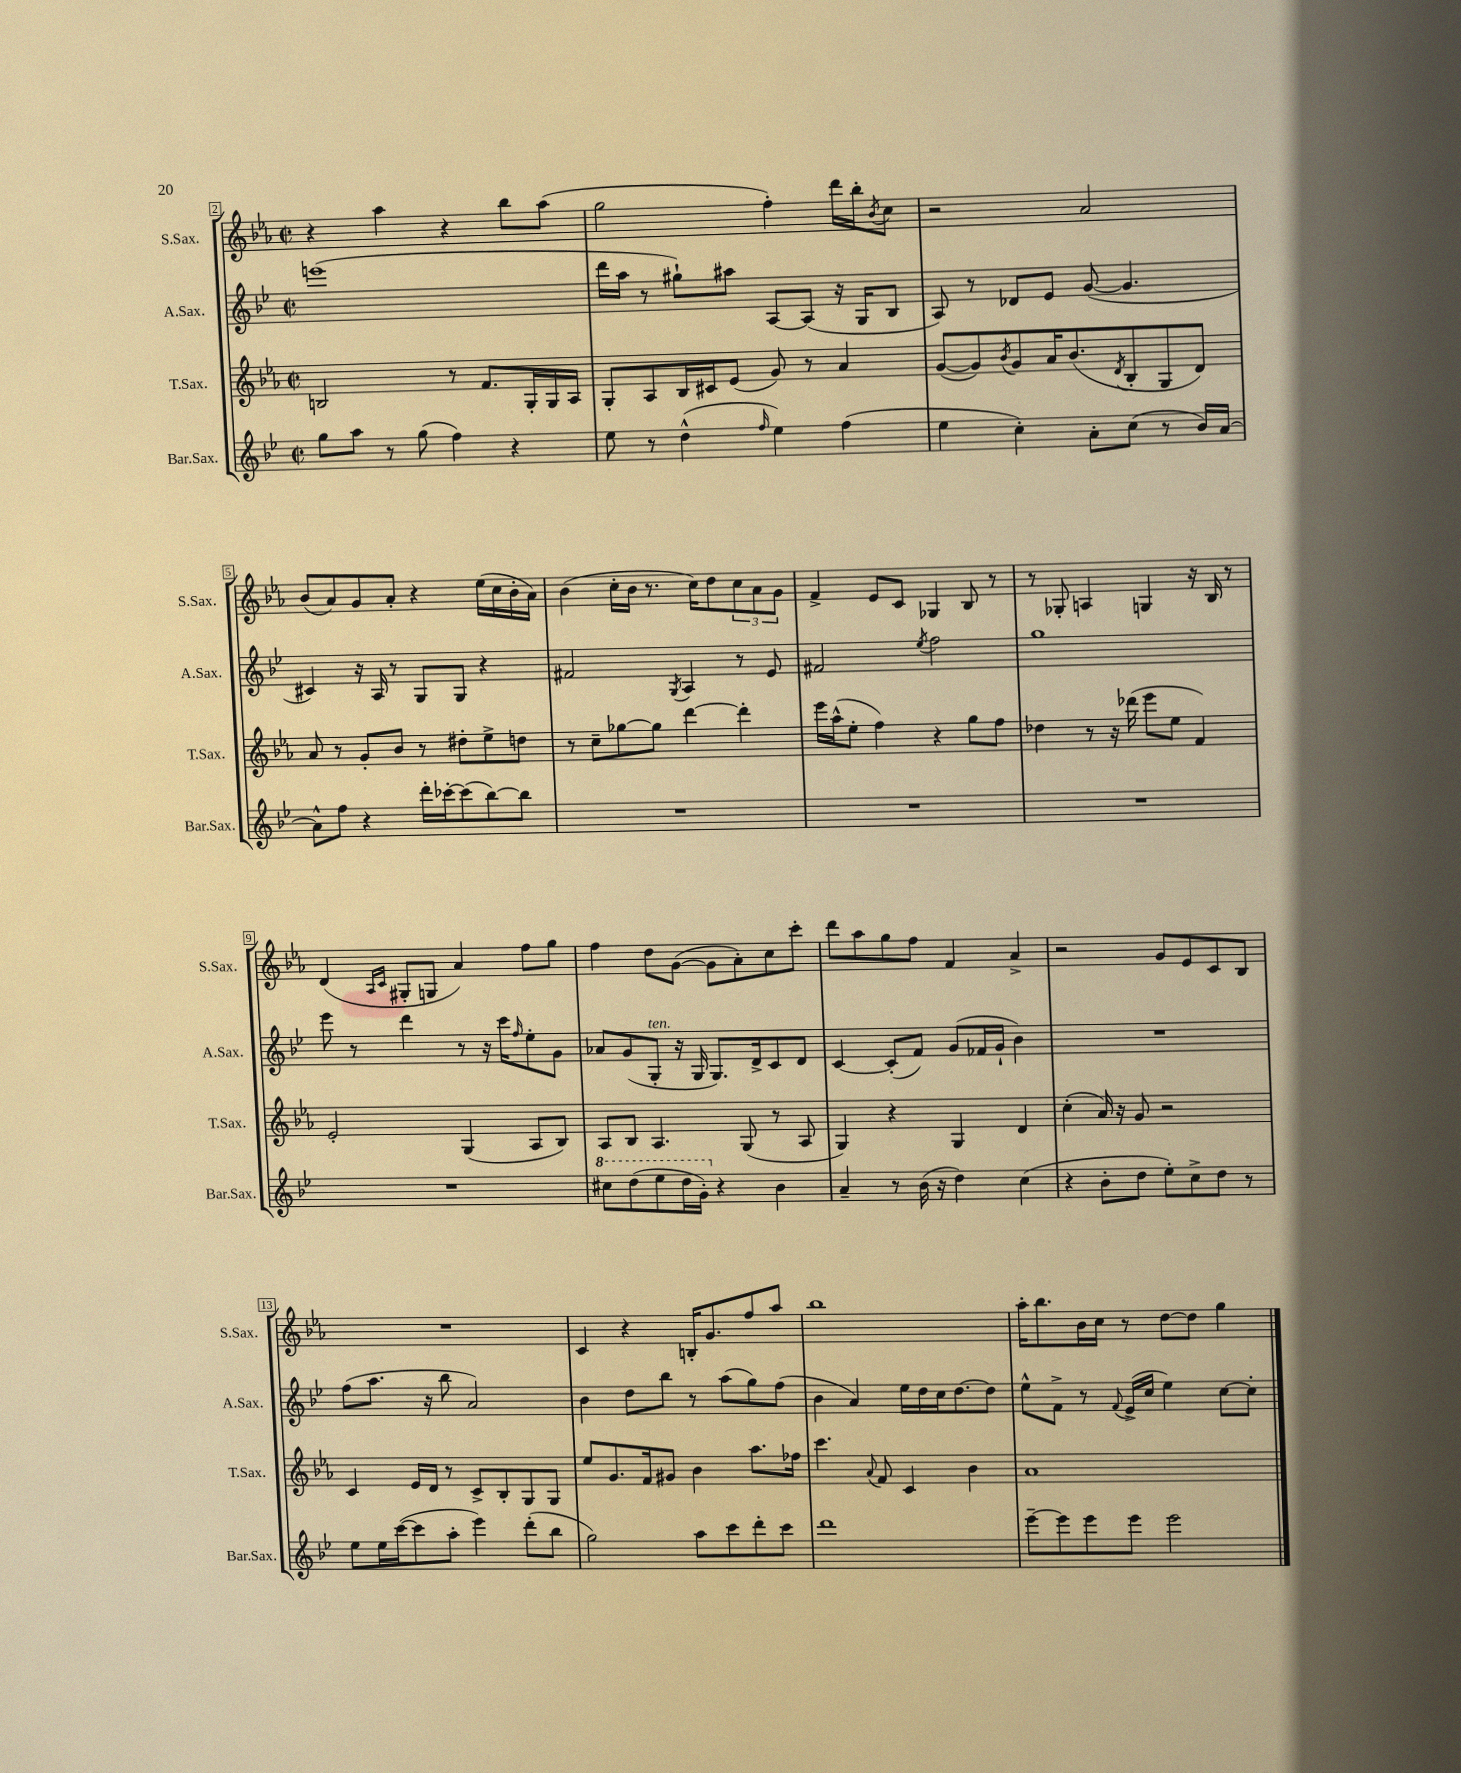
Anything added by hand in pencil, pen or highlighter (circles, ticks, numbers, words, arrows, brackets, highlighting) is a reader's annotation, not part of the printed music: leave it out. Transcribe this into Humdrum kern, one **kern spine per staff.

**kern	**kern	**kern	**kern
*staff4	*staff3	*staff2	*staff1
*clefG2	*clefG2	*clefG2	*clefG2
*k[b-e-]	*k[b-e-a-]	*k[b-e-]	*k[b-e-a-]
*M2/2	*M2/2	*M2/2	*M2/2
*met(c|)	*met(c|)	*met(c|)	*met(c|)
8gg\L	2B/	(1eee	4r
8aa\J	.	.	.
8r	.	.	4aa-\
(8gg\	.	.	.
4ff\)	8r	.	4r
.	8.f/L	.	.
4r	.	.	8bb-\L
.	16G'/L	.	.
.	16G/	.	(8aa-\J
.	16A-/JJ	.	.
=	=	=	=
8ee-\	8G'/L	16ddd\LL	2gg\
.	.	16aa\JJ	.
8r	8A-/	8r	.
(4dd^^\	16B-/L	8gg#`\L)	.
.	16c#/J	.	.
.	(8e-/J	8aa#\J	.
16qqff/	.	.	.
4ee-\)	8g/)	[8A/L	4ff'\)
.	8r	(8A/]J	.
(4ff\	4a-/	16r	16ddd\LL
.	.	16G/LK	16bb-'\J
.	.	.	8qb-/
.	.	8B-/J	8cc\J
=	=	=	=
4ee-\	([8g/L	8A/)	2r
.	8g/])	8r	.
.	8qb-/	.	.
4cc'\)	8g/	8d-/L	.
.	16a-/K	8e-/J	.
.	(8.b-/	.	.
8a'\L	.	([8g/	2a-/
.	8qd/	.	.
(8cc\J	8B-'/	4.g/]	.
8r	8G/	.	.
16b-/LL)	8d/J)	.	.
[16a/JJ	.	.	.
=	=	=	=
8a^^\]L	8a-/	4c#/)	(8b-/L
8ff\J	8r	.	8a-/)
4r	8g'/L	16r	8g/
.	.	16A/	.
.	8b-/J	8r	8a-'/J
16ddd'\LL	8r	8G/L	4r
[16ccc-'\J	.	.	.
(8ccc-\]	8dd#'\L	8G/J	.
[8bb-\)	8ee-^\	4r	(16ee-\LL
.	.	.	16cc\
8bb-\]J	8dd\J	.	16b-'\
.	.	.	16a-\JJ)
=	=	=	=
1r	8r	2f#/	(4b-\
.	8cc~\L	.	.
.	[8gg-\	.	16cc'\LL
.	.	.	16b-\JJ
.	8gg-\]J	.	8.r
.	.	8qG/	.
.	[4ddd\	4A/	.
.	.	.	16cc\LK)
.	.	.	8dd\
.	4ddd'\]	8r	12cc\
.	.	.	12a-\
.	.	8e-/	.
.	.	.	12g\J
=	=	=	=
1r	16eee-\LL	2f#/	4f^/
.	(16aa-^^\J	.	.
.	8ee-'\J	.	.
.	4ff\)	.	8e-/L
.	.	.	8c/J
.	.	8qee-/	.
.	4r	2ff\	4G-/
.	8gg\L	.	8B-/
.	8ff\J	.	8r
=	=	=	=
1r	4dd-\	1gg	8r
.	.	.	8G-'/
.	8r	.	4A/
.	16r	.	.
.	(16ddd-\	.	.
.	8eee-\L	.	4G/
.	8ee-\J	.	.
.	4f/)	.	16r
.	.	.	16B-/
.	.	.	8r
=	=	=	=
1r	2e-'/	8eee-\	(4d/
.	.	8r	.
.	.	.	16qqA-/LL
.	.	.	16qqc/JJ
.	.	4ddd\	8G#'/L
.	.	.	8G/J
.	(4G/	8r	4a-/)
.	.	16r	.
.	.	16ccc\LK	.
.	.	16qqff/	.
.	8A-/L	8ee-'\	8ff\L
.	8B-/J)	8g\J	8gg\J
=	=	=	=
8ccc#\L	8A-/L	8a-/L	4ff\
(8ddd\	8B-/J	(8g/	.
8eee-\	4.A-/	8G'/J	8dd\L
16ddd\L	.	16r	([8g\J
16gg'\JJ)	.	16G/	.
4r	.	8.G/L)	8g\]L
.	(8G/	.	8a-'\)
.	.	16d^/k	.
4b-\	8r	8c/	8cc\
.	8A-/	8d/J	8ccc'\J
=	=	=	=
4a~/	4G/)	[4c/	8ddd\L
.	.	.	8aa-\
8r	4r	(8c'/]L	8gg\
(16b-\	.	8f/J)	8ff\J
16r	.	.	.
4dd\)	4G/	(8g/L	4f/
.	.	16f-/L	.
.	.	16g`/JJ	.
(4cc\	4d/	4b-\)	4a-^/
=	=	=	=
4r	(4cc'\	1r	2r
8b-'\L	16a-/)	.	.
.	16r	.	.
8dd\J	8g/	.	.
8ee-'\L)	2r	.	8g/L
8cc^\	.	.	8e-/
8dd\J	.	.	8c/
8r	.	.	8B-/J
=	=	=	=
8ee-\L	4c/	(8ff\L	1r
16ee-\L	.	8.aa\J	.
([16ccc\J	.	.	.
8ccc\]	16e-/LL	.	.
.	16d/JJ	16r	.
8aa'\J	8r	8bb-\	.
4eee-\)	8c^/L	2a/)	.
.	8B-'/	.	.
(8ddd'\L	8G/	.	.
8bb-\J	8G/J	.	.
=	=	=	=
2gg\)	8ee-/L	4b-\	4c/
.	8.g/	.	.
.	.	8dd\L	4r
.	16f/k	.	.
.	8g#/J	8bb-\J	.
8aa\L	4b-\	8r	16B'/LK
.	.	.	8.g/
8ccc\	.	(8aa\L	.
8ddd'\	8.aa-\L	8gg\)	8ff/
8ccc\J	.	(8ff\J	8aa-/J
.	16ff-\Jk	.	.
=	=	=	=
1ddd	4.ccc\	4b-\	1bb-
.	.	4a/)	.
.	8qqa-/	.	.
.	8f/	.	.
.	4c/	16ee-\LL	.
.	.	16dd\	.
.	.	16cc\J	.
.	.	[8.dd\	.
.	4b-\	.	.
.	.	8dd\]J	.
=	=	=	=
[8eee-~\L	1a-	8ee-^^\L	16aa-'\LK
.	.	.	8.bb-\
8eee-\]	.	8f^\J	.
8eee-\	.	8r	16b-\L
.	.	.	16cc\JJ
.	.	8qqf/	.
8eee-\J	.	(16e-^/LL	8r
.	.	16cc/JJ	.
2eee-\	.	4ee-\)	[8dd\L
.	.	.	8dd\]J
.	.	[8cc\L	4gg\
.	.	8cc'\]J	.
==	==	==	==
*-	*-	*-	*-
